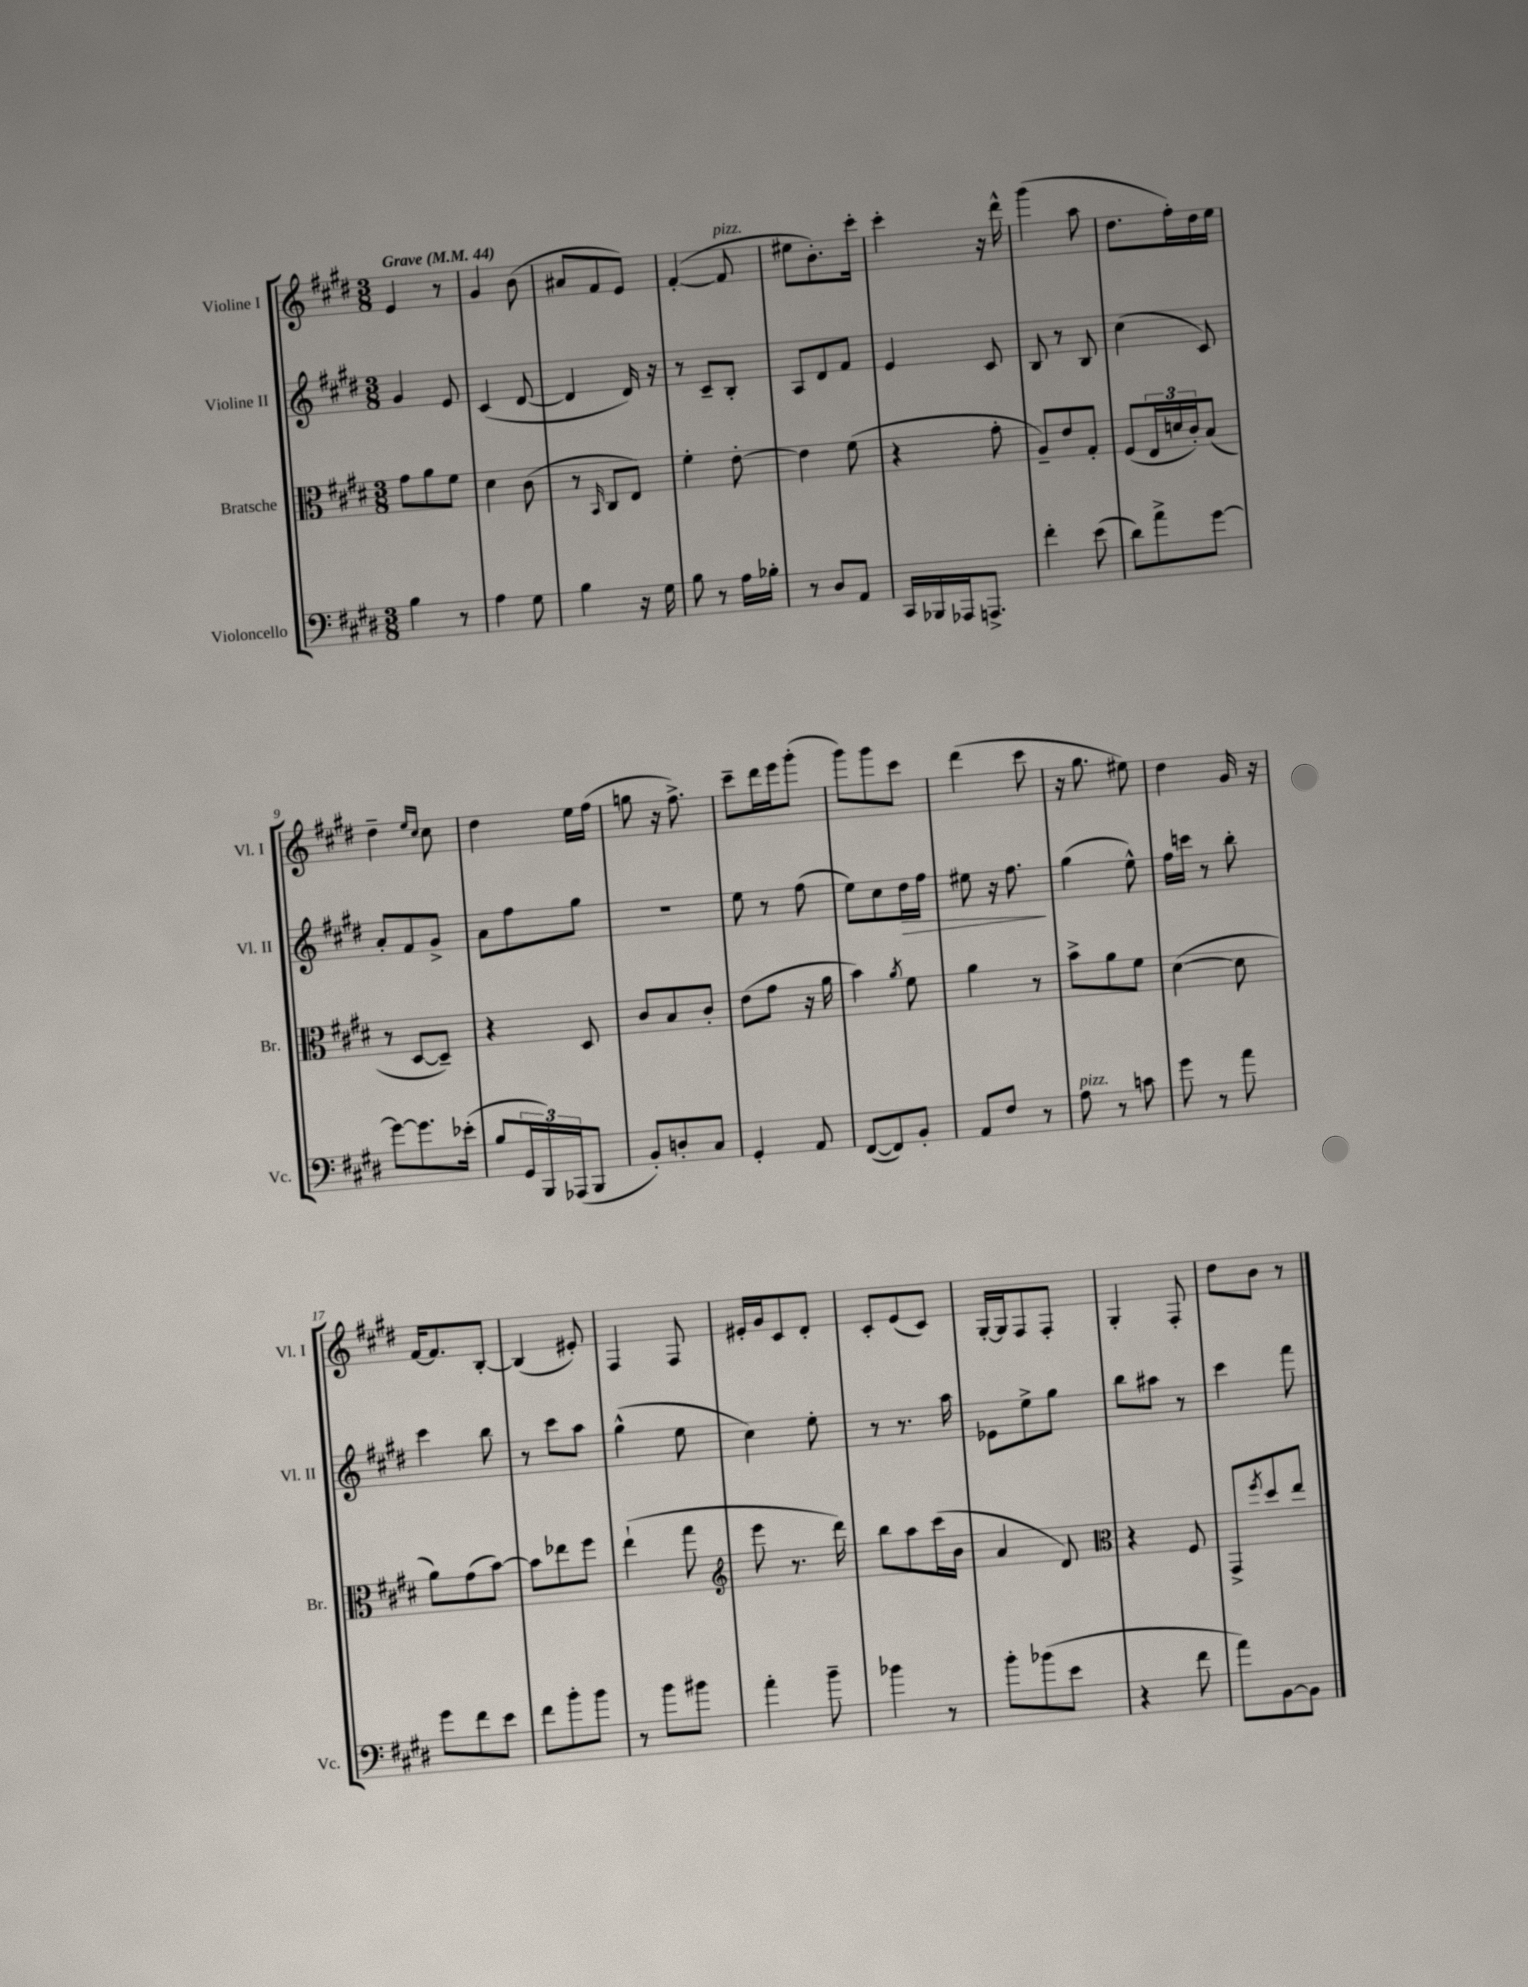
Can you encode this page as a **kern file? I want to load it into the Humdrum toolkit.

**kern	**kern	**kern	**dynam	**kern
*part4	*part3	*part2	*part2	*part1
*staff4	*staff3	*staff2	*staff2	*staff1
*I"Violoncello	*I"Bratsche	*I"Violine II	*	*I"Violine I
*I'Vc.	*I'Br.	*I'Vl. II	*	*I'Vl. I
*clefF4	*clefC3	*clefG2	*	*clefG2
*k[f#c#g#d#]	*k[f#c#g#d#]	*k[f#c#g#d#]	*	*k[f#c#g#d#]
*M3/8	*M3/8	*M3/8	*	*M3/8
*MM44	*MM44	*MM44	*	*MM44
=1	=1	=1	=1	=1
!	!	!	!	!LO:TX:a:B:t=Grave
4B\	8g#\L	4g#/	.	4e/
.	8a\	.	.	.
8r	8f#\J	8e/	.	8r
=2	=2	=2	=2	=2
4A\	4d#\	(4c#/	.	4g#/
8G#\	(8c#\	[8d#/	.	(8b\
=3	=3	=3	=3	=3
4B\	8r	4d#/]	.	8a#X/L
.	16qqBB/	.	.	.
.	8C#/L	.	.	8f#/
16r	8E/J)	16d#/)	.	8e/J)
16G#\	.	16r	.	.
=4	=4	=4	=4	=4
8B\	4f#'\	8r	.	([4f#'/
8r	.	8c#~/L	.	.
!	!	!	!	!LO:TX:a:i:t=pizz.
16A\LL	[8e'\	8B'/J	.	8f#/]
16B-X'\JJ	.	.	.	.
=5	=5	=5	=5	=5
8r	4e\]	8A/L	.	8ee#X\L
8D#/L	.	8d#/	.	8.b'\)
8AA/J	(8f#\	8f#/J	.	.
.	.	.	.	16ccc#'\Jk
=6	=6	=6	=6	=6
16CC#/LL	4r	4e/	.	4ccc#'\
16BBB-X/	.	.	.	.
16AAA-X/J	.	.	.	.
8.AAAn^/J	.	.	.	.
.	8g#'\	8c#/	.	16r
.	.	.	.	16ddd#^^\
=7	=7	=7	=7	=7
4f#'\	8A~/L)	8B/	.	(4ggg#\
.	8e/	8r	.	.
(8e\	8G#'/J	8B/	.	8aa\
=8	=8	=8	=8	=8
8d#\L)	(8F#/L	(4cc#\	.	8.dd#\L
8a^\	24E/L	.	.	.
.	24dn/	.	.	.
.	.	.	.	16ff#'\L)
.	24c#'/J)	.	.	.
[8g#\J	(8B/J	8c#/)	.	16dd#\
.	.	.	.	16ee\JJ
!!LO:LB:g=z
=9	=9	=9	=9	=9
8g#\L_	8r	8a'/L	.	4dd#~\
8.g#\]	[8D#/L	8f#/	.	.
.	.	.	.	16qqee/LL
.	.	.	.	16qqcc#/JJ
.	8D#~/J])	8g#^/J	.	8cc#\
(16e-X'\Jk	.	.	.	.
=10	=10	=10	=10	=10
8B/L	4r	8a\L	.	4dd#\
24GG#/L	.	8ff#\	.	.
24BBB/)	.	.	.	.
(24AAA-X/J	.	.	.	.
8BBB/J	8D#/	8gg#\J	.	16ee\LL
.	.	.	.	(16ff#\JJ
=11	=11	=11	=11	=11
8BB'/L)	8c#/L	4.r	.	8ggn\
8Dn'/	8B/	.	.	16r
.	.	.	.	8.ff#^\)
8C#/J	8c#'/J	.	.	.
=12	=12	=12	=12	=12
4GG#'/	(8e\L	8ee\	.	8ccc#~\L
.	8g#\J	8r	.	16ddd#\L
.	.	.	.	16eee\J
8AA/	16r	(8ff#\	.	(8ggg#'\J
.	16a\	.	.	.
=13	=13	=13	=13	=13
([8FF#/L	4b\)	8ee\L)	.	8ggg#\L)
8FF#/])	.	8cc#\	.	8ggg#\
.	8qa/	.	.	.
!	!	!	!LO:HP:b	!
8BB'/J	8f#\	16dd#\L	>	8ccc#\J
.	.	16ff#\JJ	.	.
=14	=14	=14	=14	=14
8AA/L	4a\	8ee#X\	.	(4ddd#\
8F#/J	.	16r	.	.
.	.	8.ff#\	.	.
8r	8r	.	.	8ccc#\
.	.	.	]	.
=15	=15	=15	=15	=15
!LO:TX:a:i:t=pizz.	!	!	!	!
8A\	8b^\L	(4gg#\	.	16r
.	.	.	.	8.gg#\
8r	8a\	.	.	.
8cn\	8f#\J	8ee^^\)	.	8ee#X\)
=16	=16	=16	=16	=16
8g#\	([4d#\	16ff#\LL	.	4dd#\
.	.	16cccn\JJ	.	.
8r	.	8r	.	.
8a\	8d#\]	8bb'\	.	16g#/
.	.	.	.	16r
!!LO:LB:g=z
=17	=17	=17	=17	=17
8g#\L	8a\L)	4ccc#\	.	[16f#/KL
.	.	.	.	8.f#/]
8f#\	(8g#\	.	.	.
8e\J	[8b\J)	8bb\	.	[8B'/J
=18	=18	=18	=18	=18
8f#\L	8b\L]	8r	.	(4B/]
8b'\	8ee-X\	8ccc#\L	.	.
8b\J	8ff#\J	8aa\J	.	8e#X'/)
=19	=19	=19	=19	=19
8r	(4ee`\	(4gg#^^\	.	4F#/
8b\L	.	.	.	.
8b#X\J	8gg#\	8ee\	.	8F#/
=20	=20	=20	=20	=20
*	*clefG2	*	*	*
4a'\	8eee\	4cc#\)	.	16e#X'/LL
.	.	.	.	16g#/J
.	8.r	.	.	8c#/
8b~\	.	8ee'\	.	8d#'/J
.	16ddd#\)	.	.	.
=21	=21	=21	=21	=21
4b-X\	8bb\L	8r	.	8c#'/L
.	8aa\	8.r	.	(8e/
8r	(16ccc#\L	.	.	8c#/J)
.	16b\JJ	16aa\	.	.
=22	=22	=22	=22	=22
8b'\L	4a/	8e-X\L	.	[16G#'/LL
.	.	.	.	16G#/J]
(8b-X\	.	8ee^\	.	8F#/
8e\J	8d#/)	8gg#\J	.	8F#'/J
=23	=23	=23	=23	=23
*	*clefC3	*	*	*
4r	4r	8bb\L	.	4G#'/
.	.	8aa#X\J	.	.
8f#\	8F#/	8r	.	8F#'/
=24	=24	=24	=24	=24
8a\L)	8GG#^/L	4ccc#\	.	8dd#\L
.	8qff#/	.	.	.
[8BB\	8dd#/	.	.	8b\J
8BB\J]	8ee/J	8fff#\	.	8r
==	==	==	==	==
*-	*-	*-	*-	*-
